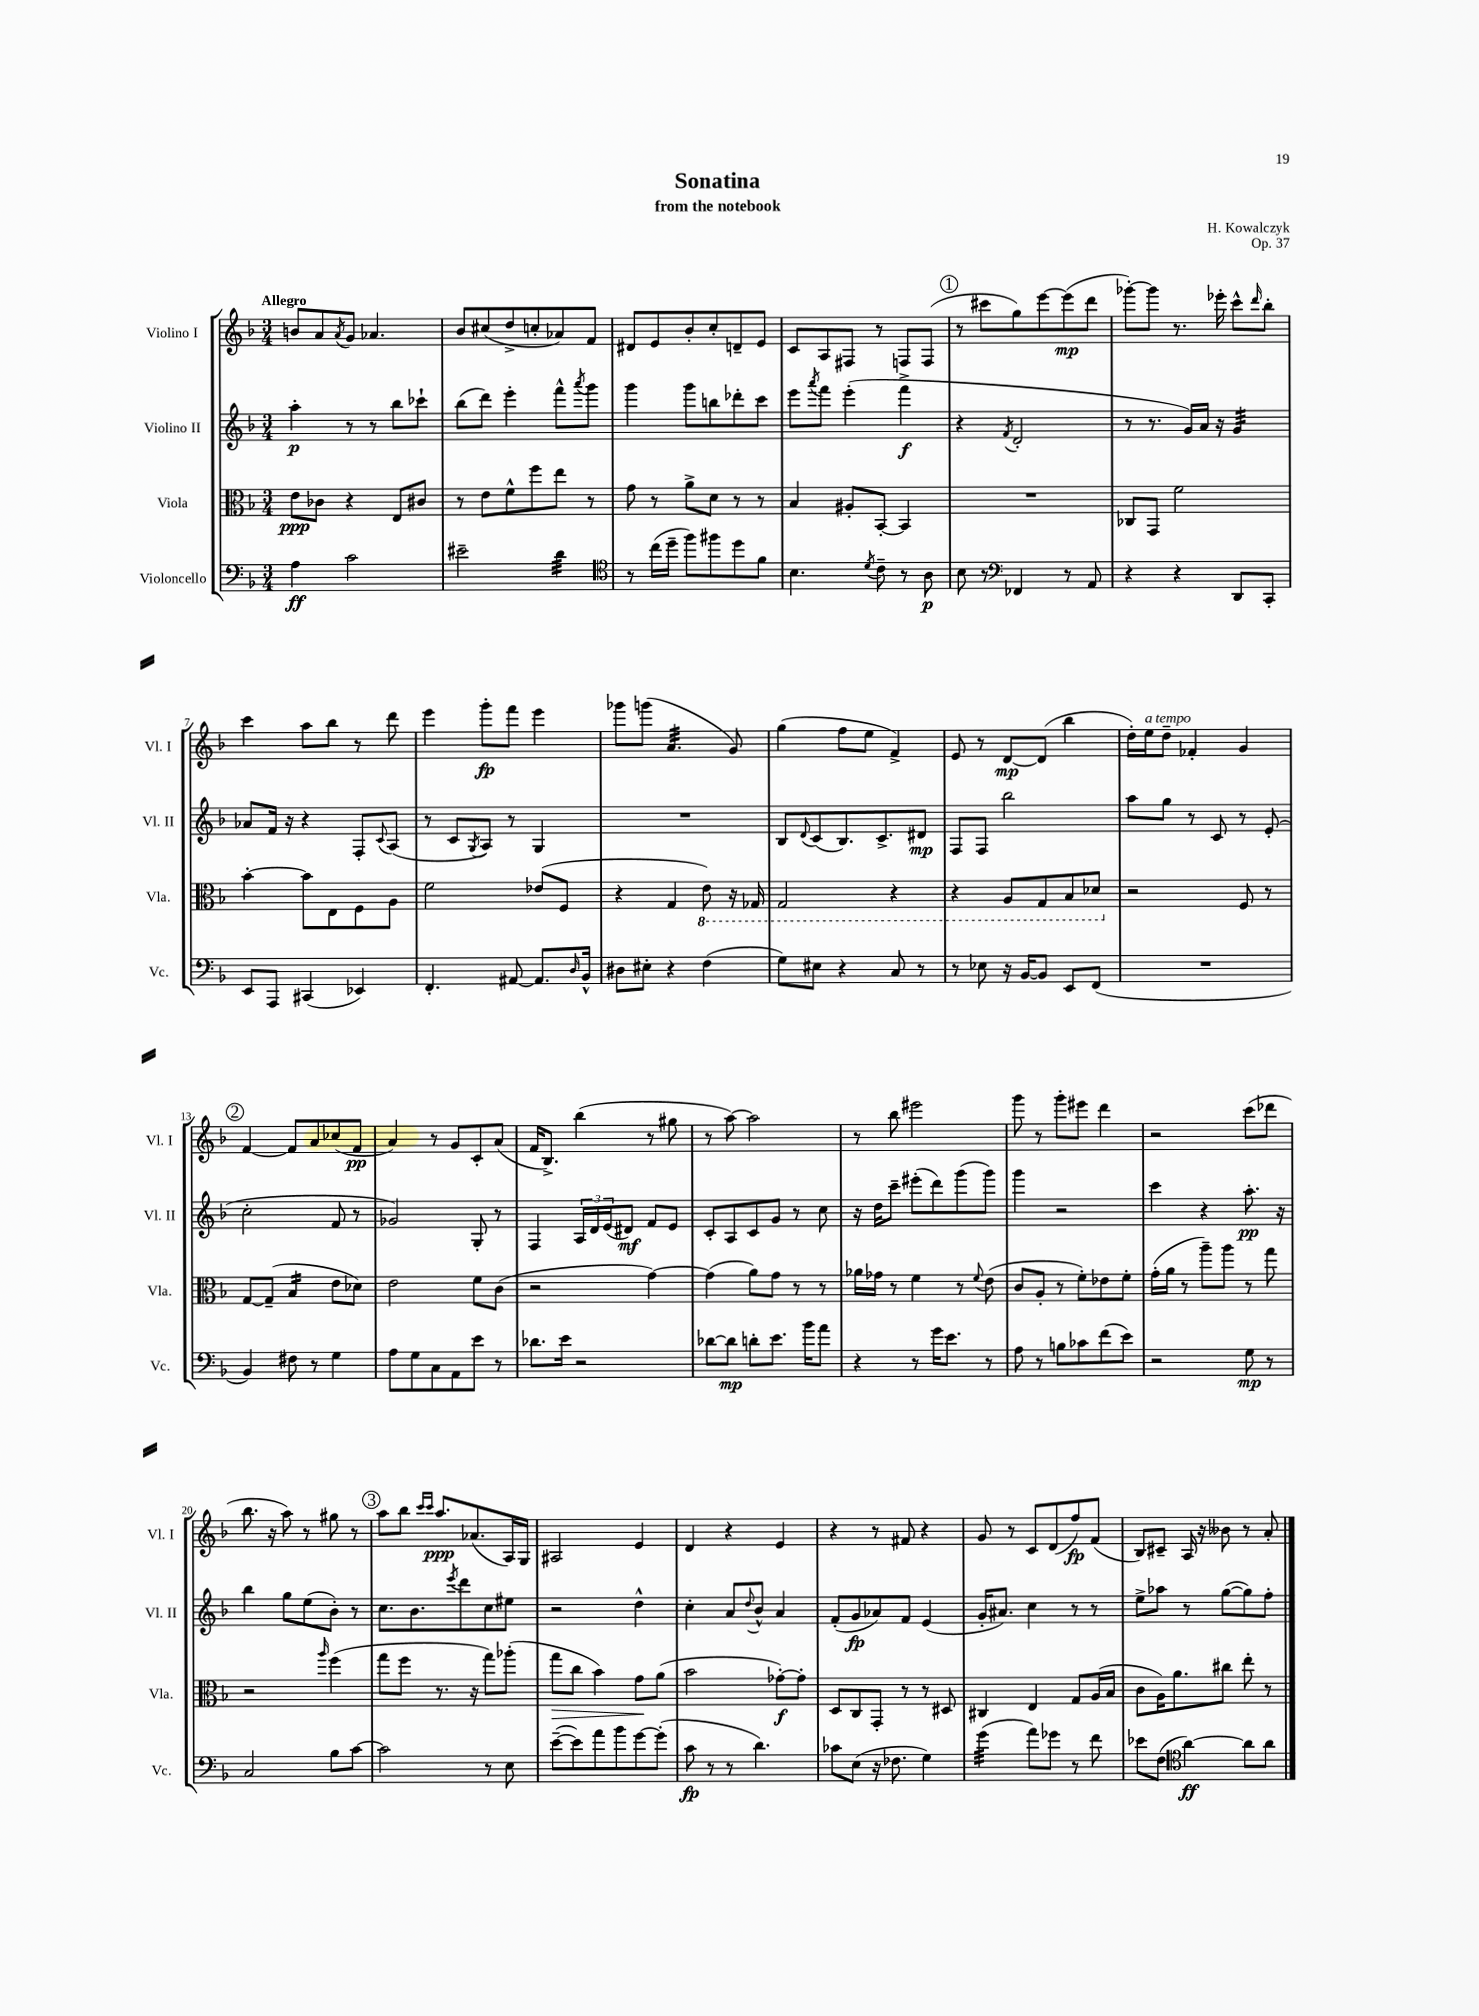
\header { title = "Sonatina" composer = "H. Kowalczyk" subtitle = "from the notebook" opus = "Op. 37" }
<<
\new StaffGroup <<
\new Staff = "s0" \with { instrumentName = "Violino I" shortInstrumentName = "Vl. I" } {
    \clef treble \key f \major \numericTimeSignature \time 3/4 \tempo "Allegro"
    b'8 a'8 \acciaccatura { a'8 } g'8 aes'4. |
    bes'8 cis''8( d''8-> c''8-. aes'8) f'8 |
    dis'8 e'8 bes'8-. c''8-. d'8-- e'8 |
    c'8 a8 fis8 r8 f8 f8( |
    \mark \markup { \circle "1" } r8 cis'''8 g''8) e'''8~ e'''8\mp( d'''8 |
    ges'''8~-.) ges'''8 r8. ees'''16-. c'''8-^ \grace { d'''16 } bes''8-. |
    c'''4 a''8 bes''8 r8 d'''8 |
    e'''4 g'''8-.\fp f'''8 e'''4 |
    ges'''8 g'''8( a'4.:32 g'8) |
    g''4( f''8 e''8 f'4->) |
    e'8 r8 d'8~\mp d'8( bes''4 |
    d''16-.) e''16^\markup { \italic "a tempo" } d''8-- fes'4-. g'4 |
    \mark \markup { \circle "2" } f'4~ f'8 a'8 ces''8( f'8\pp |
    a'4) r8 g'8 c'8-. a'8( |
    f'16 bes8.->) bes''4( r8 gis''8 |
    r8 a''8~) a''2 |
    r8 bes''8 eis'''2 |
    g'''8 r8 g'''8-. eis'''8 d'''4 |
    r2 c'''8( des'''8 |
    bes''8. r16 a''8) r8 gis''8 r8 |
    \mark \markup { \circle "3" } a''8 bes''8 \grace { c'''16 c'''16 } a''8.\ppp aes'8.( a16) g16 |
    ais2 e'4 |
    d'4 r4 e'4 |
    r4 r8 fis'8 r4 |
    g'8 r8 c'8 d'8( f''8\fp) f'8( |
    bes8) cis'8-- a16 r16 beses'8 r8 a'8-. \bar "|." |
}
\new Staff = "s1" \with { instrumentName = "Violino II" shortInstrumentName = "Vl. II" } {
    \clef treble \key f \major \numericTimeSignature \time 3/4
    a''4-.\p r8 r8 bes''8 ces'''8-! |
    bes''8( d'''8) e'''4-. f'''8-^ \acciaccatura { a'''8 } g'''8 |
    g'''4 g'''8 b''8 des'''8-. c'''8 |
    e'''8 \acciaccatura { a'''8 } f'''8 e'''4-.( f'''4->\f |
    \mark \markup { \circle "1" } r4 \acciaccatura { f'8 } d'2-. |
    r8 r8. g'16) a'16 r16 g'4:32 |
    aes'8 f'16 r16 r4 f8-. \appoggiatura { c'8 } a8( |
    r8 c'8 \acciaccatura { g8 } a8) r8 g4 |
    R2. |
    bes8 \appoggiatura { d'8 } c'8( bes8.) c'8.-> dis'8\mp |
    f8 f8 bes''2 |
    a''8 g''8 r8 c'8 r8 e'8-.( |
    \mark \markup { \circle "2" } c''2-. f'8 r8 |
    ges'2) g8-. r8 |
    f4 \tuplet 3/2 { a16 d'16 e'16( } dis'8\mf) f'8 e'8 |
    c'8-. a8 c'8 g'8 r8 c''8 |
    r16 d''16 c'''8-- eis'''8-.( d'''8) g'''8( g'''8) |
    g'''4 r2 |
    c'''4 r4 a''8.-.\pp r16 |
    bes''4 g''8 e''8( bes'8-.) r8 |
    \mark \markup { \circle "3" } c''8. bes'8. \acciaccatura { e'''8 } d'''8 c''8 eis''8 |
    r2 d''4-^ |
    c''4-. a'8 \appoggiatura { d''8 } bes'8-^ a'4 |
    f'8-.( g'8\fp aes'8) f'8 e'4( |
    g'16-. ais'8.) c''4 r8 r8 |
    e''8-> aes''8 r8 g''8~( g''8) f''8-. \bar "|." |
}
\new Staff = "s2" \with { instrumentName = "Viola" shortInstrumentName = "Vla." } {
    \clef alto \key f \major \numericTimeSignature \time 3/4
    e'8\ppp ces'8 r4 e8 cis'8 |
    r8 e'8 f'8-^ f''8 e''8 r8 |
    g'8 r8 a'8-> d'8 r8 r8 |
    bes4 ais8-. bes,8~-. bes,4 |
    \mark \markup { \circle "1" } R2. |
    ces8 g,8 f'2 |
    bes'4~-. bes'8 e8 f8 a8 |
    f'2 ees'8( f8 |
    r4 g4 \ottava #-1 e8) r16 ges,16 |
    g,2 r4 |
    r4 a,8 g,8 bes,8 des8 \ottava #0 |
    r2 f8 r8 |
    \mark \markup { \circle "2" } g8~ g8--( bes4:16 e'8 des'8) |
    e'2 f'8 c'8( |
    r2 g'4~) |
    g'4( a'8) g'8 r8 r8 |
    aes'16 ges'16 r8 f'4 r8 \appoggiatura { f'8 } e'8( |
    c'8 a8-. r8 f'8-.) ees'8 f'8-. |
    g'16-.( a'16 r8 a''8--) a''8 r8 g''8 |
    r2 \grace { a''16 } f''4( |
    \mark \markup { \circle "3" } g''8 f''8 r8. r16 g''8) aes''8-.( |
    g''8\> c''8 bes'4) g'8\! a'8( |
    bes'2 ges'8~-.\f) ges'8-. |
    d8 c8 g,8-. r8 r8 dis8 |
    cis4 e4 g8 a16( bes16 |
    c'8 a16) a'8. cis''8 e''8-. r8 \bar "|." |
}
\new Staff = "s3" \with { instrumentName = "Violoncello" shortInstrumentName = "Vc." } {
    \clef bass \key f \major \numericTimeSignature \time 3/4
    a4\ff c'2 |
    eis'2-- d'4:32 |
    \clef tenor r8 c''16( d''16-- f''8) fis''8 d''8 f'8 |
    bes4. \acciaccatura { d'8 } c'8-- r8 a8\p |
    \mark \markup { \circle "1" } bes8 r8 \clef bass fes,4 r8 a,8 |
    r4 r4 d,8 c,8-. |
    e,8 a,,8 cis,4( ees,4) |
    f,4.-. ais,8~ ais,8. \grace { d16 } bes,16-^ |
    dis8 eis8-. r4 f4( |
    g8) eis8 r4 c8 r8 |
    r8 ees8 r16 bes,16~ bes,8 e,8 f,8( |
    R2. |
    \mark \markup { \circle "2" } bes,4) fis8 r8 g4 |
    a8 g8 c8 a,8 e'8 r8 |
    des'8. e'16 r2 |
    des'8~ des'8\mp d'8-. e'8. bes'16 a'8 |
    r4 r8 g'16 e'8. r8 |
    a8 r8 b8 ces'8 f'8( e'8) |
    r2 g8\mp r8 |
    c2 bes8 c'8~ |
    \mark \markup { \circle "3" } c'2 r8 e8 |
    e'8~--( e'8) a'8 bes'8 g'8~ g'8-.( |
    c'8\fp r8 r8 d'4.) |
    ces'8 e8( r16 fes8. g4) |
    g'4:32( a'8) ges'8 r8 f'8 |
    ees'8 f8( \clef tenor a'4~\ff) a'8 a'8 \bar "|." |
}
>>
>>
